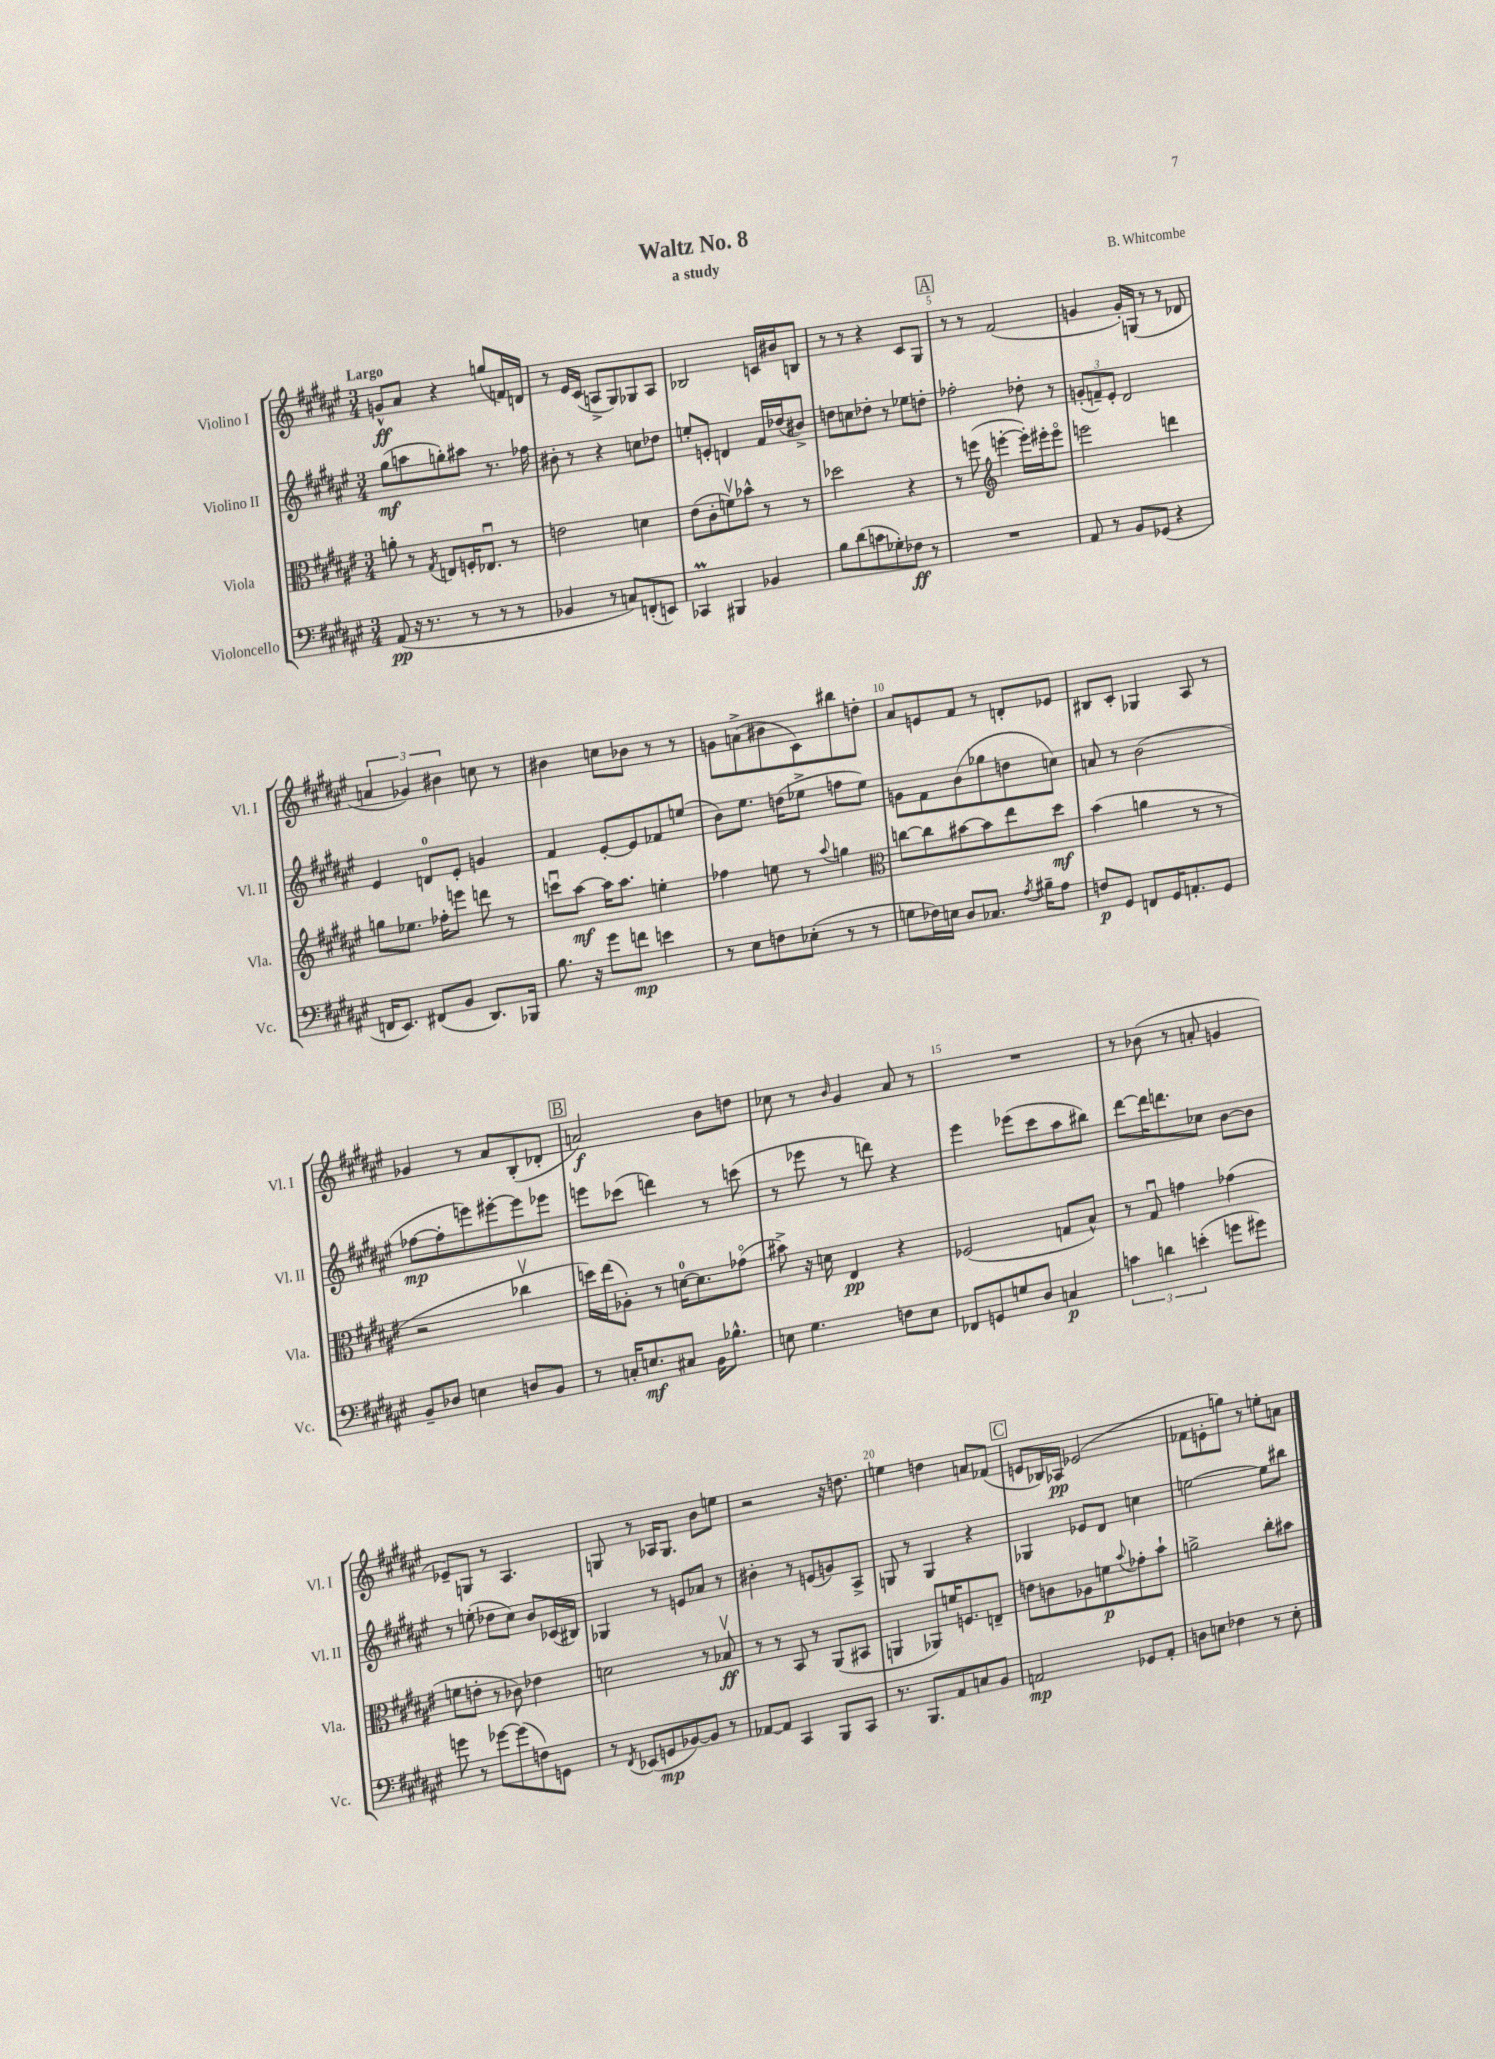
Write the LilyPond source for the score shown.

\header { title = "Waltz No. 8" composer = "B. Whitcombe" subtitle = "a study" }
<<
\new StaffGroup <<
\new Staff = "s0" \with { instrumentName = "Violino I" shortInstrumentName = "Vl. I" } {
    \clef treble \key fis \major \numericTimeSignature \time 3/4 \tempo "Largo"
    g'8-^\ff ais'8 r4 g''8( f'16) d'16 |
    r8 eis'16 cis'16( a8-> gis8) ges8 a8 |
    bes2 c'16 bis'16 b8 |
    r8 r8 r4 cis'8 gis8 |
    \mark \markup { \box "A" } r8 r8 fis'2( |
    g'4 g'16-.) g16( r8 r8 des'8 |
    \tuplet 3/2 { a'4 ges'4) bis'4 } c''8 r8 |
    bis'4 c''8 bes'8 r8 r8 |
    g'8 a'8->( bis'8 cis'8) bis''8 d''8-. |
    ais'8 e'8 fis'8 r8 d'8-. ees'8 |
    bis8 cis'8-. ges4 ais8 r8 |
    ges'4 r8 ais'8 b8-.( des'8-. |
    \mark \markup { \box "B" } a'2\f) b'8 d''8 |
    ces''8 r8 \grace { b'16 } gis'4 ais'8 r8 |
    R2. |
    r8 bes'8( r8 a'8-. g'4 |
    ees'8--) g8 r8 ais4. |
    g8 r8 aes16 g8. b'8 e''8 |
    r2 r16 d''8. |
    e''4 d''4 a'8 fes'8( |
    \mark \markup { \box "C" } e'8 bes16) aes16\pp ees'2( |
    fes'8 e'8-. g''8) r8 e''8-. a'8 \bar "|." |
}
\new Staff = "s1" \with { instrumentName = "Violino II" shortInstrumentName = "Vl. II" } {
    \clef treble \key fis \major \numericTimeSignature \time 3/4
    gis''8\mf( a''8 g''8-.) ais''8 r8. fes''16 |
    bis'8-. r8 r4 c''8 des''8 |
    e''8-. e'8-. d'4 fis'16 des''16( bis'8->) |
    d''8 c''8 des''8-. r8 ees''8 d''8-. |
    \mark \markup { \box "A" } fes''2-. des''8-. r8 |
    \tuplet 3/2 { g'8-.( f'8--) eis'8-. } dis'2 |
    eis'4 d'8-0 eis'8-. g'4 |
    fis'4 eis'8~-. eis'8 fes'8 e''8( |
    b'8) eis''8. d''16( ees''8-> f''8 ees''8) |
    g'8 fis'8 b'8( ges''8 d''8 c''8) |
    a'8 r8 b'2( |
    fes''8~\mp fes''8-. e'''8) eis'''8~-. eis'''8 ees'''8 |
    \mark \markup { \box "B" } e'''8 ces'''8( d'''4) r8 c'''8( |
    r8 ees'''8 r8 d'''8) r4 |
    eis'''4 ees'''8( cis'''8 ais''8 bis''8) |
    dis'''8~ dis'''16 d'''8. ces''8 b'8~ b'8 |
    r8 e''8-.( des''8 cis''8) b'8 ces'16( bis16) |
    ges4 r8 e'8 aes'8 r8 |
    bis'4-. r8 e'8( g'8) ais8-> |
    g8 r8 g4 r4 |
    \mark \markup { \box "C" } ges4 ees'8 dis'8 c''4 |
    e''2~ e''8 bis''8 \bar "|." |
}
\new Staff = "s2" \with { instrumentName = "Viola" shortInstrumentName = "Vla." } {
    \clef alto \key fis \major \numericTimeSignature \time 3/4
    a'8-. r8 \acciaccatura { gis8 } e8 f16-. ees8.\downbow r8 |
    e'2 d'4 |
    eis'8( cis'8-. f'8\upbow) bes'8-^ r8 r8 |
    des''2 r4 |
    \mark \markup { \box "A" } r8 f''8( \clef treble e'''4~-. e'''16-.) eis'''16-. eis'''8\flageolet |
    e'''2 d'''4 |
    g''8 ees''8. fes''16-. e'''8 d'''8 r8 |
    c'''8\downbow ais''8~\mf ais''16 ais''8. e''4-. |
    fes''4 e''8 r8 \appoggiatura { ais''8 } g''4 |
    \clef alto c''8~ c''8 bis'8~ bis'8 eis''8 dis''8\mf |
    b'4( a'4 r8 r8 |
    r2 ces''4\upbow |
    \mark \markup { \box "B" } d''16) eis''16( aes8-.) r8 d'16-0~ d'8. ges'8\flageolet( |
    bis'8->) r16 d'16 eis4\pp r4 |
    fes2( g8 b8-^) |
    r8 gis8\downbow g'4 ges'4( |
    f'8 e'8-. r8 ces'8) ees'4 |
    d'2 r8 bes8\upbow\ff |
    r8 r8 b,8 r8 ais,8( bis,8 |
    a,4 aes,8) f'16 f8. e8-- |
    \mark \markup { \box "C" } e'8 c'8 aes8 f'8\p \appoggiatura { b'8 } ges'8-. b'8-! |
    a'2-> cis''8-. bis'8 \bar "|." |
}
\new Staff = "s3" \with { instrumentName = "Violoncello" shortInstrumentName = "Vc." } {
    \clef bass \key fis \major \numericTimeSignature \time 3/4
    ais,8\pp( r16 r8. r8 r8 r8 |
    bes,4 r8 c8) f,8-.( e,8) |
    ces,4\prall bis,,4 bes,4 |
    b8 dis'8( c'8 ges8-.) fes8\ff r8 |
    \mark \markup { \box "A" } R2. |
    ais,8 r8 b,8 ges,8( r4 |
    f,16 eis,8.) fis,8( b,8 dis,8.) bes,,16 |
    b8. r16 gis'8 f'8\mp e'4 |
    r8 eis8 f8 ees8-.( r8 r8 |
    g8 fes16) e16 dis8 ces8. \acciaccatura { ais8 } bis16-- ais8 |
    f8\p gis,8 f,8 gis,16 a,8.-. gis,8 |
    b,8-- des8 e4 d8 b,8 |
    \mark \markup { \box "B" } r8 c16-. e8.\mf cis8 b,16 bes8.-^ |
    e8 gis4. f8 e8 |
    fes,8 g,8 g8 dis8 c4\p |
    \tuplet 3/2 { c'4 d'4 e'4-.( } g'8 gis'8) |
    g'8 r8 ges'8~ ges'8( f8) g,8 |
    r8 \acciaccatura { fis,8 } ees,8( g,8\mp bes,8~) bes,8 r8 |
    aes,8~ aes,8 cis,4 b,,8 cis,8 |
    r8. b,,8. ais,8 c8 b,8 |
    \mark \markup { \box "C" } a,2\mp ges,8 a,8-. |
    d8 e8 fes4 r8 e8-. \bar "|." |
}
>>
>>
\layout { \context { \Score \override BarNumber.break-visibility = ##(#f #t #t) barNumberVisibility = #(every-nth-bar-number-visible 5) } }
